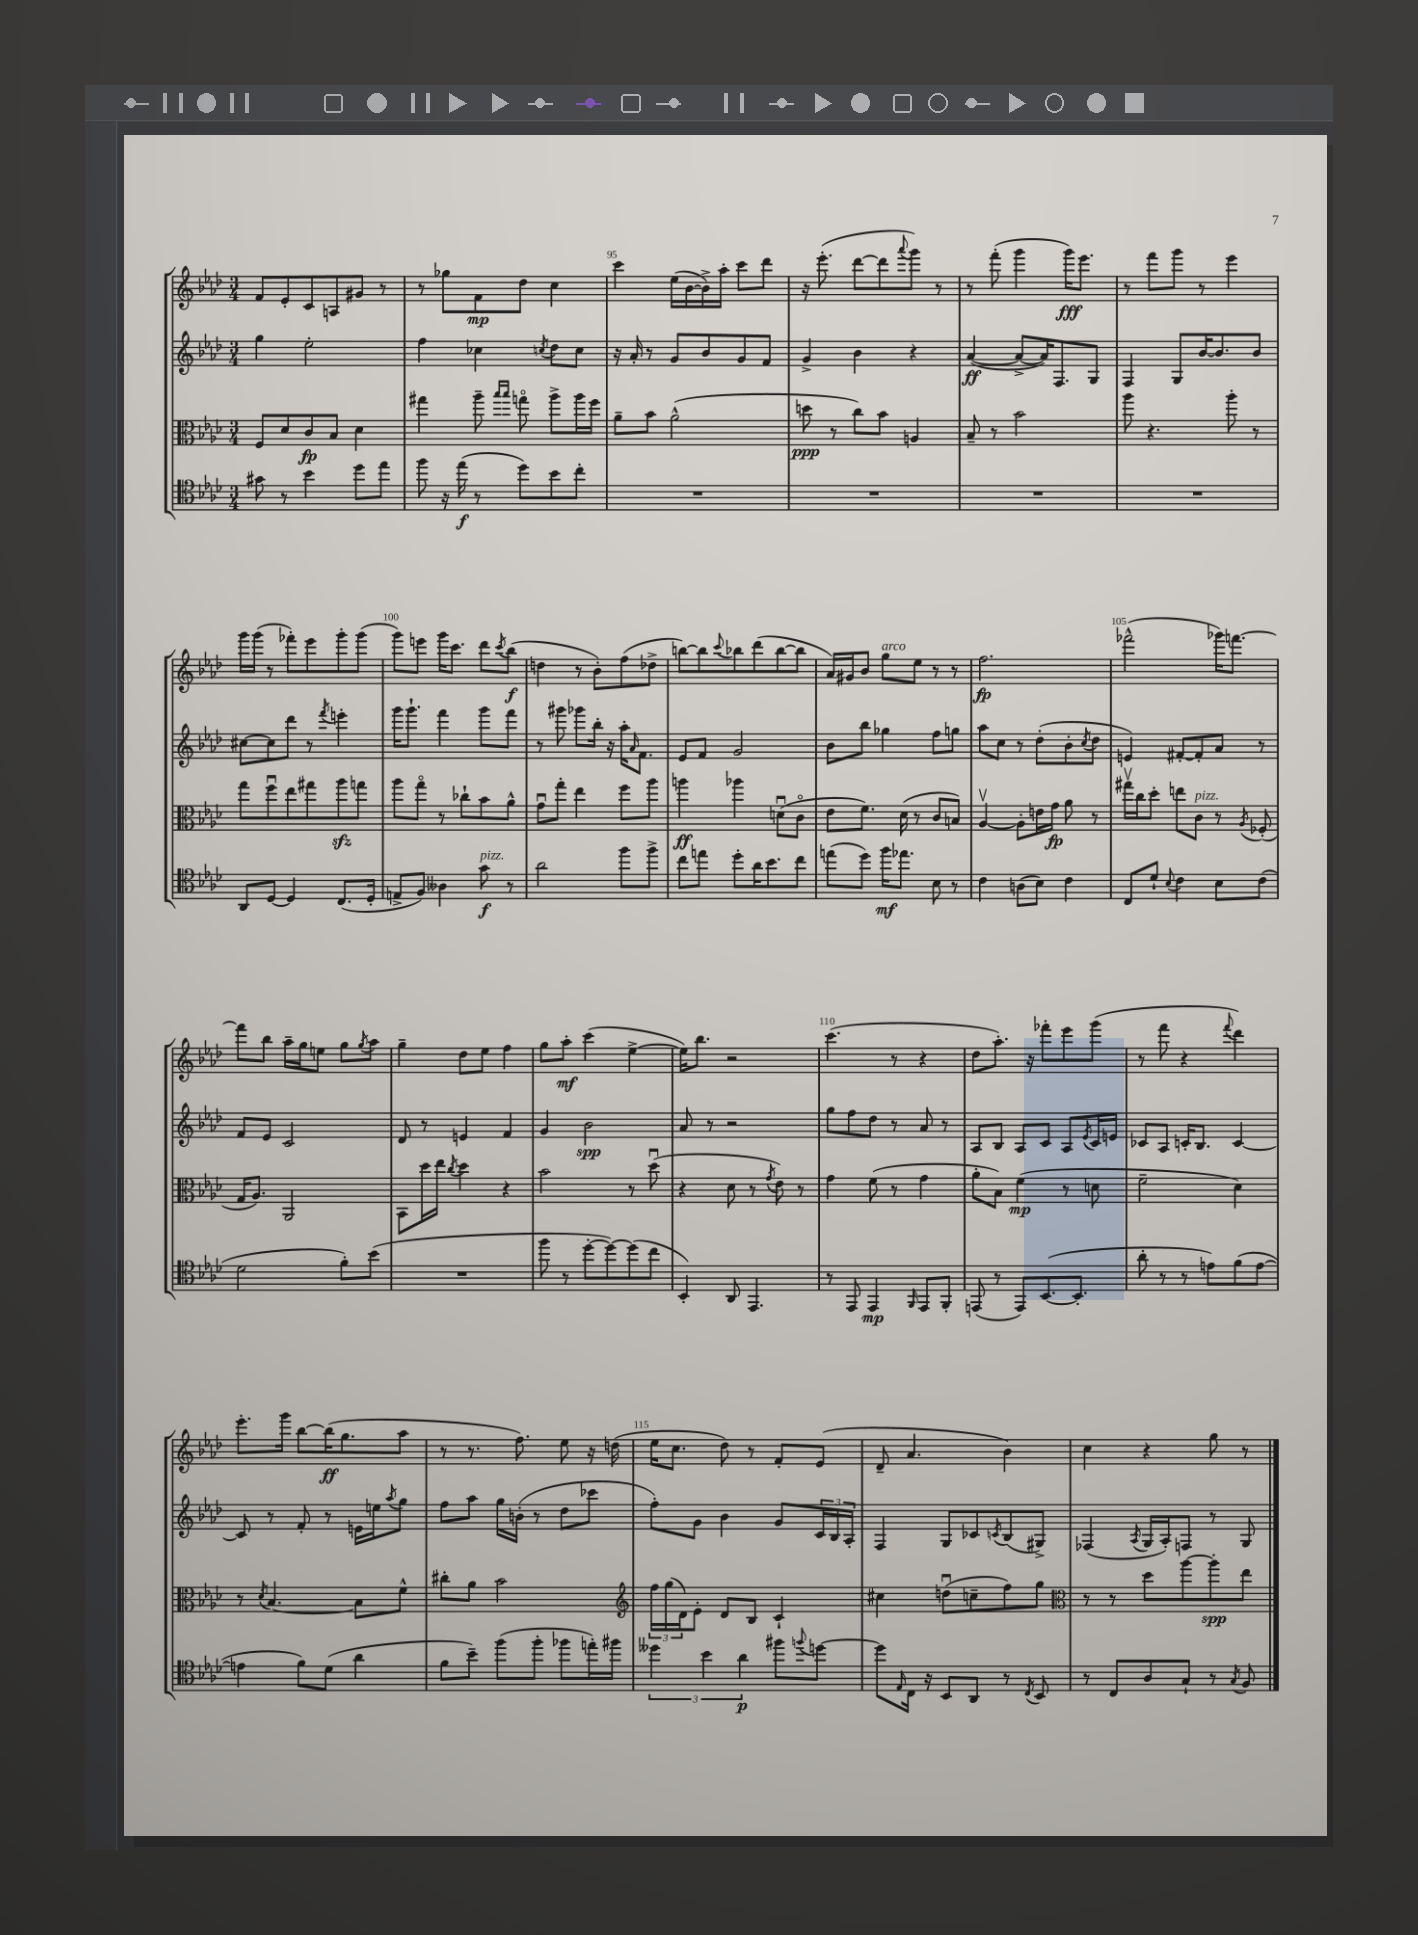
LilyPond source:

<<
\new StaffGroup <<
\new Staff = "s0" {
    \clef treble \key aes \major \numericTimeSignature \time 3/4
    f'8 ees'8-. c'8 a8 gis'8 r8 |
    r8 ges''8 f'8\mp des''8 c''4 |
    c'''4 ees''16( bes'16~ bes'16->) aes''16-. c'''8 des'''8 |
    r16 ees'''8.-.( des'''8~ des'''8 \appoggiatura { aes'''8 } g'''8) r8 |
    r8 f'''8-.( g'''4 g'''16\fff) ees'''8. |
    r8 f'''8 g'''8 r8 ees'''4 |
    g'''16 g'''16( r8 fes'''8-.) ees'''8 g'''8-. g'''8( |
    g'''8) e'''8 g'''16 c'''8. des'''8 \acciaccatura { c'''8 } bes''8\f( |
    d''4 r8 bes'8-.) f''8( des''8-> |
    b''8~) b''8 \appoggiatura { c'''8 } bes''8 des'''8( bes''8~ bes''8 |
    aes'16) gis'16 bes'8 g''8^\markup { \italic "arco" } ees''8 r8 r8 |
    f''2.\fp |
    fes'''2-^( ges'''16) f'''8.~ |
    f'''8 bes''8 aes''16-- g''16 e''8 g''8 \acciaccatura { g''8 } aes''8 |
    g''4-- des''8 ees''8 f''4 |
    g''8 aes''8-.\mf c'''4( ees''4~-> |
    ees''16) bes''8. r2 |
    c'''4.( r8 r4 |
    des''8 aes''8.-.) r16 fes'''8-. ees'''8 g'''8( |
    r8 f'''8 r4 \appoggiatura { f'''8 } des'''4) |
    ees'''8.-. g'''16 bes''8~ bes''16\ff( g''8. aes''8 |
    r8 r8. f''8.) ees''8 r16 d''16( |
    ees''16 c''8. des''8) r8 f'8-. ees'8( |
    des'8-- aes'4. bes'4) |
    c''4 r4 g''8 r8 \bar "|." |
}
\new Staff = "s1" {
    \clef treble \key aes \major \numericTimeSignature \time 3/4
    g''4 ees''2-. |
    f''4 ces''4 \acciaccatura { c''8 } des''8 c''8 |
    r16 aes'16-. r8 g'8 bes'8 g'8 f'8 |
    g'4-> bes'4 r4 |
    aes'4~\ff( aes'8~-> aes'16) f8. g8 |
    f4 g8 bes'16~ bes'8. bes'8 |
    cis''8~ cis''8 des'''8 r8 \acciaccatura { f'''8 } e'''4-. |
    g'''16 g'''8.-! f'''4 g'''8 f'''8 |
    r8 gis'''8 ges'''8 bes''16-. r16 aes''16-. \grace { aes'16 } f'8. |
    ees'8 f'8 g'2 |
    bes'8 bes''8 ges''4 f''8 g''8 |
    aes''8 c''8 r8 des''8-.( bes'8-. \acciaccatura { c''8 } des''8 |
    e'4) fis'8~-. fis'8-. aes'8 r8 |
    f'8 ees'8 c'2 |
    des'8 r8 e'4 f'4 |
    g'4 bes'2\spp |
    aes'8 r8 r2 |
    g''8 f''8 des''8 r8 aes'8 r8 |
    aes8 bes8 aes8 c'8 aes8 \acciaccatura { ees'8 } c'16 e'16 |
    ces'8 aes8 c'16-. bes8. c'4~ |
    c'8 r8 f'8-. r8 e'16 e''16 \acciaccatura { aes''8 } g''8 |
    f''8 aes''8 g''16 b'16-.( r8 des''8 ces'''8 |
    f''8-.) g'8 bes'4 g'8 \tuplet 3/2 { c'16 bes16 aes16-. } |
    f4 g8 ces'8 \acciaccatura { c'8 } bes8( gis8->) |
    fes4( \acciaccatura { aes8 } g16 aes16-.) f8 r8 g8 \bar "|." |
}
\new Staff = "s2" {
    \clef alto \key aes \major \numericTimeSignature \time 3/4
    f8 des'8 c'8\fp bes8 des'4 |
    gis''4 aes''8-- \grace { bes''16 bes''16 } g''8\flageolet aes''8-> aes''16 f''16 |
    aes'8-- bes'8 aes'2-^( |
    d''8\ppp r8 c''8) bes'8 a4 |
    bes8-- r8 bes'2 |
    aes''8 r4. aes''8-. r8 |
    g''8 f''8\downbow ees''8 gis''8 aes''8\sfz g''8 |
    aes''8 g''8\flageolet r8 ces''8-! bes'8 aes'8-^ |
    g'8\downbow g''8-. ees''4 f''8 aes''8 |
    a''4\ff aes''4 d'8\downbow( c'8\flageolet |
    ees'8 f'8.) des'16( r8 c'8 b8) |
    aes4~\upbow aes8-. e'16 g'16\fp aes'8 r8 |
    gis''16\upbow c''16 des''8-. e''8 c'8^\markup { \italic "pizz." } r8 \acciaccatura { aes8 } fes8-.( |
    g16 aes8.) aes,2 |
    bes,8 des''16 ees''16 \acciaccatura { c''8 } des''4 r4 |
    bes'2 r8 des''8\downbow( |
    r4 des'8 r8 \acciaccatura { g'8 } ees'8) r8 |
    g'4 f'8( r8 g'4 |
    aes'8-. bes8) f'4\mp( r8 d'8 |
    f'2-- des'4) |
    r8 \acciaccatura { des'8 } bes4.~ bes8 f'8-^ |
    cis''8-. aes'8 bes'2 |
    \clef treble \tuplet 3/2 { f''16 g''16( des'16) } ees'8-. des'8 bes8 c'4-! |
    cis''4 d''8\downbow( c''8-- f''8) g''8 |
    \clef alto r8 r8 des''8 aes''8~ aes''8-.\spp ees''8 \bar "|." |
}
\new Staff = "s3" {
    \clef tenor \key aes \major \numericTimeSignature \time 3/4
    gis'8 r8 bes'4 des''8 ees''8 |
    f''8 r16 ees''16\f( r8 des''8) bes'8 c''8-. |
    R2. |
    R2. |
    R2. |
    R2. |
    aes,8 des8~ des4 c8.( des16-. |
    e8-> f8) aeses4 g'8\f^\markup { \italic "pizz." } r8 |
    aes'2 f''8 f''8-> |
    c''8 e''8 des''8-. aes'16 bes'8. c''8 |
    e''8( des''8) f''16\mf ees''8. bes8 r8 |
    c'4 a8( bes8) c'4 |
    c8 des'8-! \appoggiatura { bes8 } c'4 bes8 c'8( |
    des'2 f'8-.) bes'8( |
    R2. |
    f''8 r8 des''8~-. des''8~) des''8( c''8 |
    bes,4-.) aes,8 ees,4. |
    r8 ees,8 ees,4\mp \grace { f,16 } ees,8 f,8-. |
    e,8( r8 e,8) bes,8.~( bes,8.-. |
    aes'8-. r8 r8 e'8) f'8( e'8~ |
    e'4 f'8) des'8( aes'4 |
    f'8 bes'8--) f''8( f''8-. fes''8 e''16-.) fis''16 |
    \tuplet 3/2 { deses''4 bes'4 aes'4\p } fis''8 \appoggiatura { f''8 } d''8~ |
    d''8 \grace { ees16 } c16 r16 bes,8 aes,8 r8 \acciaccatura { c8 } bes,8 |
    r8 c8 aes8 g8-! r8 \acciaccatura { g8 } f8 \bar "|." |
}
>>
>>
\layout { \context { \Score currentBarNumber = #93 \override BarNumber.break-visibility = ##(#f #t #t) barNumberVisibility = #(every-nth-bar-number-visible 5) } }
